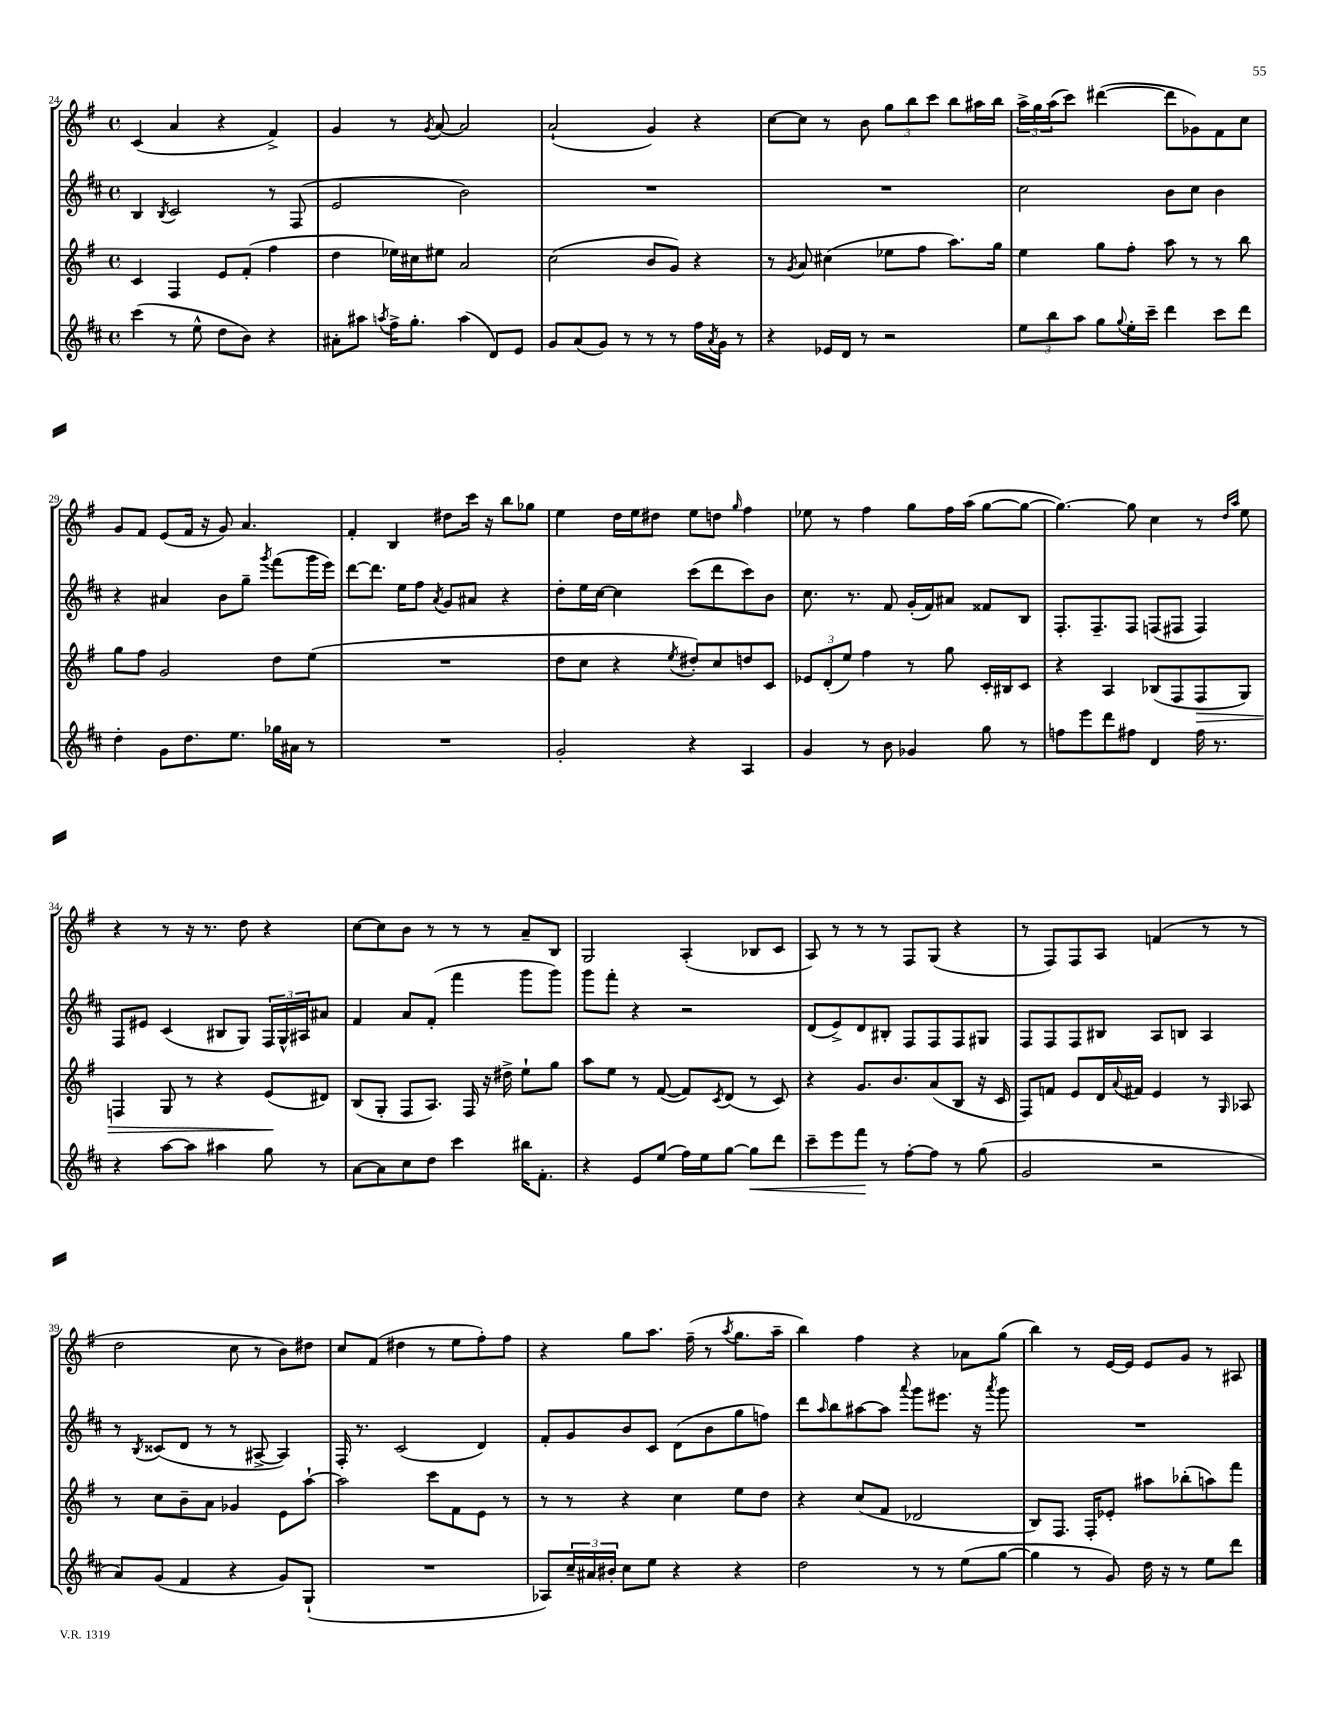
<<
\new StaffGroup <<
\new Staff = "s0" {
    \clef treble \key g \major \defaultTimeSignature \time 4/4
    c'4( a'4 r4 fis'4->) |
    g'4 r8 \acciaccatura { g'8 } a'8~ a'2 |
    a'2-!( g'4) r4 |
    c''8~ c''8 r8 b'8 \tuplet 3/2 { g''8 b''8 c'''8 } b''8 ais''16 b''16 |
    \tuplet 3/2 { a''16-> g''16 a''16( } c'''8) dis'''4~( dis'''8 ges'8) fis'8 c''8 |
    g'8 fis'8 e'8( fis'16 r16 g'8) a'4. |
    fis'4-. b4 dis''8 c'''16 r16 b''8 ges''8 |
    e''4 d''16 e''16 dis''8 e''8 d''8 \grace { g''16 } fis''4 |
    ees''8 r8 fis''4 g''8 fis''16 a''16( g''8~ g''8~ |
    g''4.~) g''8 c''4 r8 \grace { d''16 a''16 } e''8 |
    r4 r8 r16 r8. d''8 r4 |
    c''8~ c''8 b'8 r8 r8 r8 a'8-- b8 |
    g2 a4-.( bes8 c'8 |
    a8) r8 r8 r8 fis8 g8( r4 |
    r8 fis8) fis8 a8 f'4( r8 r8 |
    d''2 c''8 r8 b'8) dis''8 |
    c''8 fis'8( dis''4 r8 e''8 fis''8-.) fis''8 |
    r4 g''8 a''8. fis''16--( r8 \acciaccatura { a''8 } g''8. a''16-- |
    b''4) fis''4 r4 aes'8 g''8( |
    b''4) r8 e'16~ e'16 e'8 g'8 r8 ais8 \bar "|." |
}
\new Staff = "s1" {
    \clef treble \key d \major \defaultTimeSignature \time 4/4
    b4 \acciaccatura { b8 } cis'2 r8 fis8( |
    e'2 b'2) |
    R1 |
    R1 |
    cis''2 b'8 cis''8 b'4 |
    r4 ais'4 b'8 g''8-- \acciaccatura { g'''8 } fis'''8( g'''16 e'''16) |
    d'''8~ d'''8. e''16 fis''8 \acciaccatura { a'8 } g'8 ais'8 r4 |
    d''8-. e''16 cis''16~ cis''4 cis'''8( d'''8 cis'''8) b'8 |
    cis''8. r8. fis'8 g'16-.( fis'16) ais'8 fisis'8 b8 |
    fis8.-. fis8.-- fis8 f8( fis8 fis4) |
    fis8 eis'8 cis'4( bis8 g8) \tuplet 3/2 { fis16 g16-^ ais16 } ais'8 |
    fis'4 a'8 fis'8-.( fis'''4 g'''8 g'''8) |
    g'''8 fis'''8-. r4 r2 |
    d'8( e'8->) d'8 bis8-. fis8 fis8 fis8 gis8 |
    fis8 fis8 fis8 bis8 a8 b8 a4 |
    r8 \acciaccatura { b8 } cisis'8( d'8 r8 r8 ais8~-> ais4) |
    fis16-. r8. cis'2( d'4) |
    fis'8-. g'8 b'8 cis'8 d'8( b'8 g''8 f''8) |
    d'''8 \grace { a''16 } b''8 ais''8~ ais''8 \appoggiatura { a'''8 } g'''8 eis'''8. r16 \acciaccatura { a'''8 } g'''8 |
    R1 \bar "|." |
}
\new Staff = "s2" {
    \clef treble \key g \major \defaultTimeSignature \time 4/4
    c'4 fis4 e'8 fis'8-.( fis''4 |
    d''4 ees''16) cis''16 eis''8 a'2 |
    c''2( b'8 g'8) r4 |
    r8 \acciaccatura { g'8 } a'8 cis''4( ees''8 fis''8 a''8.) g''16 |
    e''4 g''8 fis''8-. a''8 r8 r8 b''8 |
    g''8 fis''8 g'2 d''8 e''8( |
    R1 |
    d''8 c''8 r4 \acciaccatura { e''8 } dis''8-.) c''8 d''8 c'8 |
    \tuplet 3/2 { ees'8 d'8-.( e''8) } fis''4 r8 g''8 c'16-. bis16 c'8 |
    r4 a4 bes8( fis8 fis8\> g8) |
    f4 g8 r8 r4 e'8\!( dis'8) |
    b8( g8-. fis8 a8.) fis16 r16 dis''16-> e''8-! g''8 |
    a''8 e''8 r8 fis'8~( fis'8) \acciaccatura { c'8 } d'8( r8 c'8) |
    r4 g'8. b'8. a'8( b8 r16 c'16 |
    fis8) f'8 e'8 d'16 \appoggiatura { a'8 } fis'16 e'4 r8 \grace { g16 } aes8 |
    r8 c''8 b'8-- a'8 ges'4 e'8 a''8~-! |
    a''2 c'''8 fis'8 e'8 r8 |
    r8 r8 r4 c''4 e''8 d''8 |
    r4 c''8( fis'8 des'2 |
    b8) fis8. fis16-. ees'8-. ais''8 bes''8-.( a''8) fis'''8 \bar "|." |
}
\new Staff = "s3" {
    \clef treble \key d \major \defaultTimeSignature \time 4/4
    cis'''4( r8 e''8-^ d''8 b'8) r4 |
    ais'8-. ais''8 \acciaccatura { a''8 } fis''16-> g''8.-. a''4( d'8) e'8 |
    g'8 a'8( g'8) r8 r8 r8 fis''16 \acciaccatura { a'8 } g'16 r8 |
    r4 ees'16 d'16 r8 r2 |
    \tuplet 3/2 { e''8 b''8 a''8 } g''8 \appoggiatura { g''8 } e''16-. cis'''16-- d'''4 cis'''8 d'''8 |
    d''4-. g'8 d''8. e''8. ges''16 ais'16 r8 |
    R1 |
    g'2-. r4 a4 |
    g'4 r8 b'8 ges'4 g''8 r8 |
    f''8 e'''8 d'''8 fis''8 d'4 fis''16 r8. |
    r4 a''8~ a''8 ais''4 g''8 r8 |
    a'8~ a'8 cis''8 d''8 cis'''4 bis''16 fis'8.-. |
    r4 e'8 e''8( fis''16) e''16 g''8~ g''8\< d'''8 |
    cis'''8-- e'''8 fis'''8\! r8 fis''8~-. fis''8 r8 g''8( |
    g'2 r2 |
    a'8) g'8( fis'4 r4 g'8) g8-!( |
    R1 |
    aes8) \tuplet 3/2 { cis''16-- ais'16 bis'16-. } cis''8 e''8 r4 r4 |
    d''2 r8 r8 e''8( g''8~ |
    g''4 r8 g'8) d''16 r16 r8 e''8 d'''8 \bar "|." |
}
>>
>>
\layout { \context { \Score currentBarNumber = #24 } }
